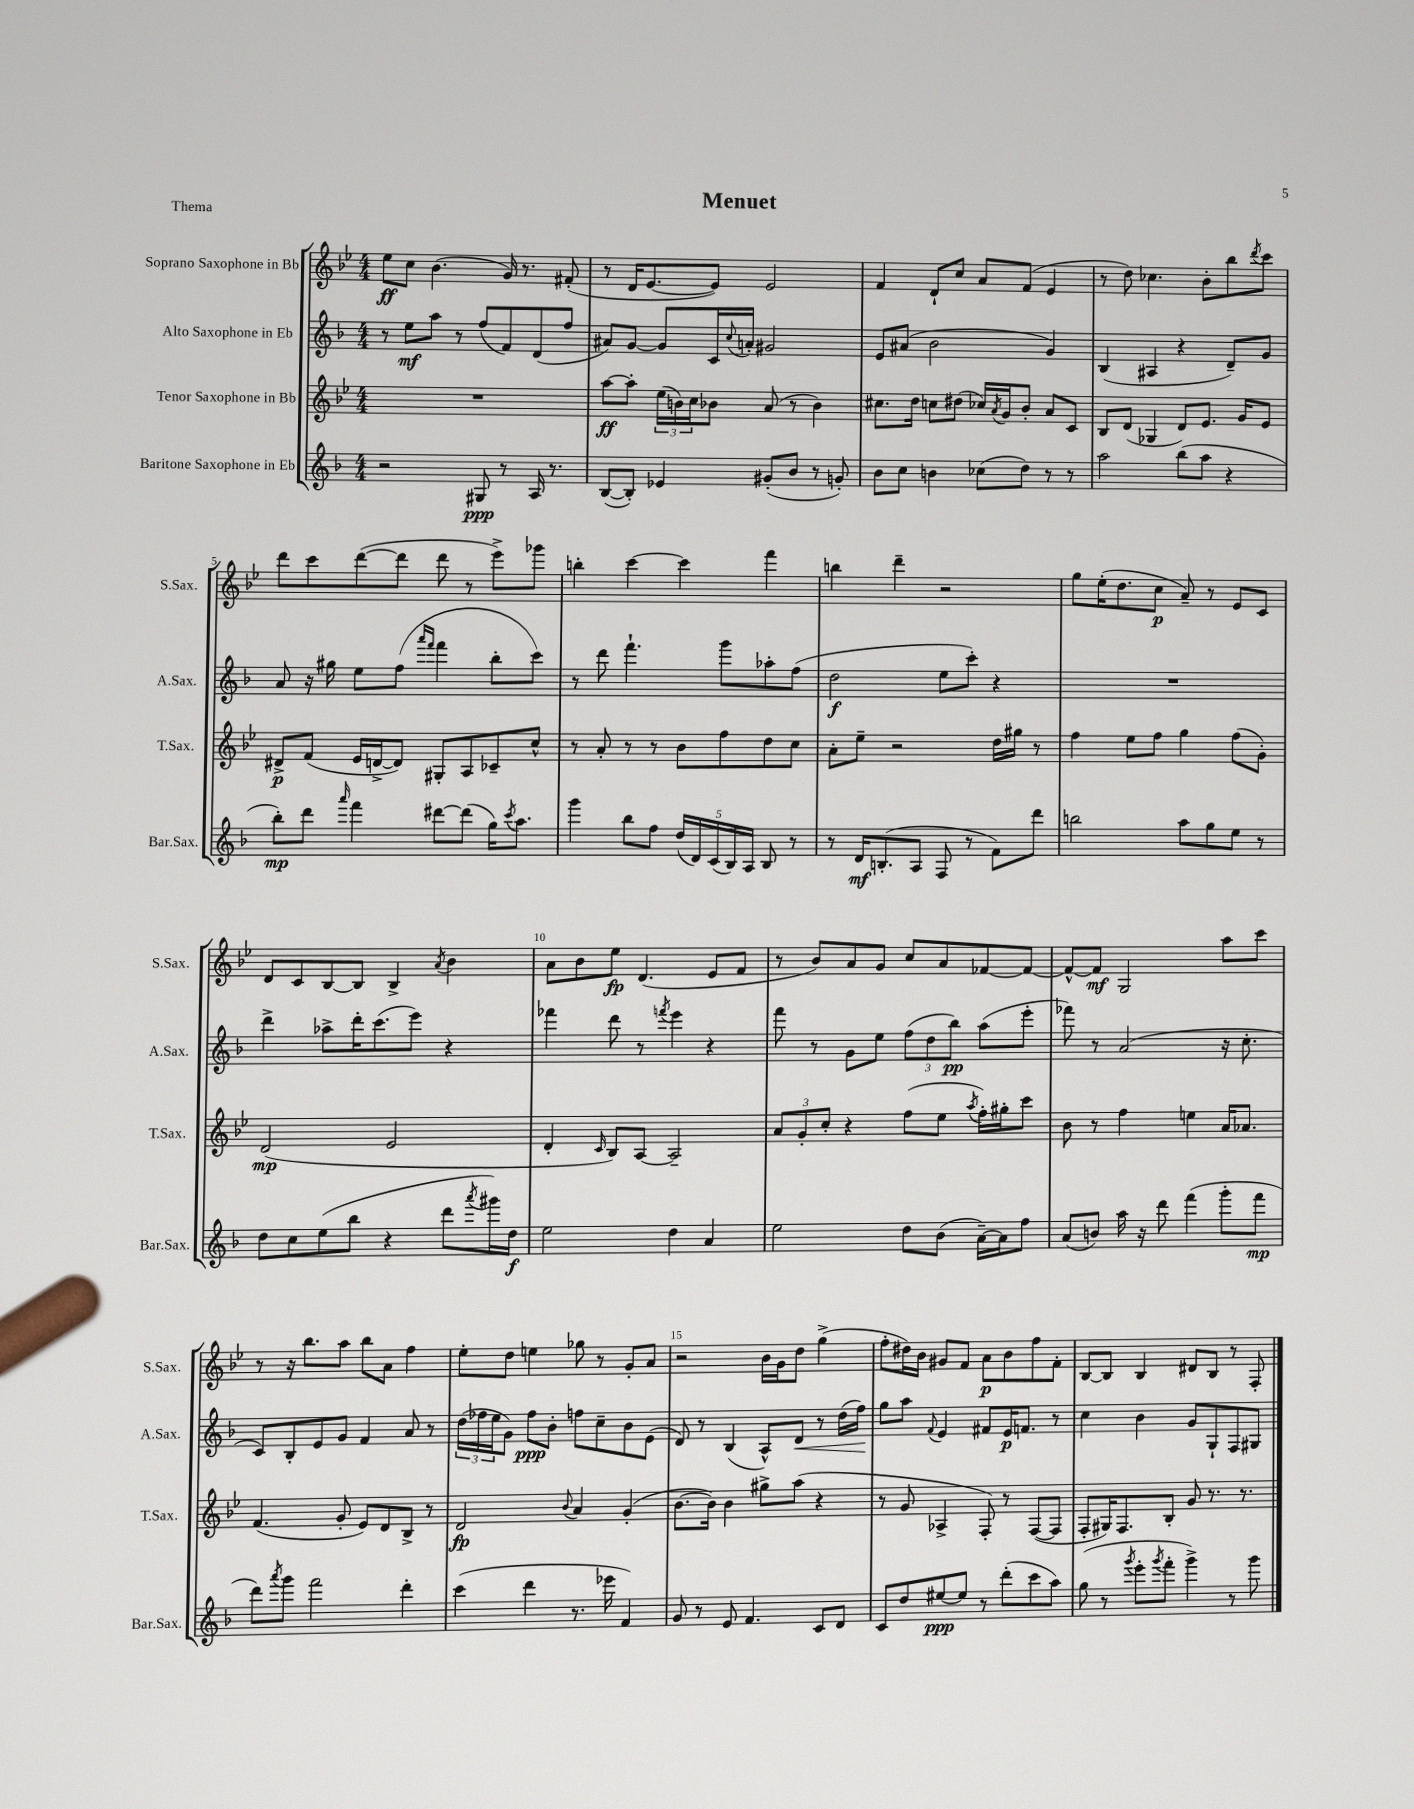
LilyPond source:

\header { title = "Menuet" piece = "Thema" }
<<
\new StaffGroup <<
\new Staff = "s0" \with { instrumentName = "Soprano Saxophone in Bb" shortInstrumentName = "S.Sax." } {
    \clef treble \key bes \major \numericTimeSignature \time 4/4
    ees''8\ff c''8 bes'4.( g'16) r8. fis'8-.( |
    r8 d'16 ees'8.~ ees'8) ees'2 |
    f'4 d'8-! c''8 a'8 f'8( ees'4 |
    r8 d''8) ces''4. bes'8-. bes''8 \acciaccatura { d'''8 } c'''8 |
    d'''8 c'''8 d'''8~( d'''8 d'''8 r8 ees'''8->) ges'''8 |
    b''4-. c'''4~ c'''4 f'''4 |
    b''4 d'''4-- r2 |
    g''8 ees''16-.( d''8. c''8\p a'8--) r8 ees'8 c'8 |
    d'8 c'8 bes8~ bes8 bes4-> \acciaccatura { a'8 } bes'4 |
    a'8 bes'8 ees''8\fp d'4.( ees'8 f'8 |
    r8 bes'8) a'8 g'8 c''8 a'8 fes'8~ fes'8~ |
    fes'8~-^ fes'8\mf g2 a''8 c'''8 |
    r8 r16 bes''8. a''8 bes''8 a'8 f''4 |
    ees''8-. d''8 e''4 ges''8 r8 g'8-. a'8 |
    r2 bes'16 g'16 d''8 g''4->( |
    f''8-. dis''16) bes'16 gis'8 f'8 a'8\p bes'8 f''8 f'8-. |
    bes8~ bes8 bes4 dis'8 bes8 r8 f8-. \bar "|." |
}
\new Staff = "s1" \with { instrumentName = "Alto Saxophone in Eb" shortInstrumentName = "A.Sax." } {
    \clef treble \key f \major \numericTimeSignature \time 4/4
    r8 e''8\mf a''8 r8 f''8( f'8) d'8( f''8 |
    ais'8) g'8~ g'8 c'16 \appoggiatura { c''8 } a'16-. gis'2 |
    e'8 ais'8( bes'2 g'4) |
    bes4( ais4 r4 d'8--) g'8 |
    a'8 r16 gis''16 e''8 f''8( \grace { a'''16 f'''16 } f'''4 bes''8-. c'''8) |
    r8 d'''8 f'''4.-! g'''8 aes''8-. f''8( |
    d''2\f e''8 c'''8-.) r4 |
    R1 |
    d'''4-> aes''8-> d'''16-. c'''8.( e'''8) r4 |
    fes'''4 d'''8 r8 \acciaccatura { f'''8 } e'''4 r4 |
    f'''8 r8 g'8 e''8 \tuplet 3/2 { f''8( d''8 bes''8\pp) } a''8( e'''8-. |
    fes'''8) r8 a'2( r16 c''8.-. |
    c'8) bes8-. e'8 g'8 f'4 a'8 r8 |
    \tuplet 3/2 { d''16( fes''16 e''16 } g'8) fes''8\ppp bes'8-. f''8 c''8-- bes'8 e'8( |
    d'8) r8 bes4( a8-^) d'8\< r8 d''16( f''16\!) |
    g''8 a''8 \appoggiatura { f'8 } e'4 fis'8 e'16\p f'8. r8 |
    c''4 bes'4 g'8 g8-! f8 gis8 \bar "|." |
}
\new Staff = "s2" \with { instrumentName = "Tenor Saxophone in Bb" shortInstrumentName = "T.Sax." } {
    \clef treble \key bes \major \numericTimeSignature \time 4/4
    R1 |
    a''8~\ff a''8-. \tuplet 3/2 { ees''16( b'16) c''16 } bes'8 a'8( r8 bes'4) |
    cis''8. d''16 c''8 dis''8( ces''16) \acciaccatura { a'8 } g'16 bes'8-. a'8 c'8 |
    bes8 d'8( ges4 d'8) ees'8. g'16 ees'8 |
    dis'8->\p f'8( ees'16 d'16~-> d'8) gis8-. a8 ces'8-- c''8-^ |
    r8 a'8-. r8 r8 bes'8 f''8 d''8 c''8 |
    a'8-. ees''8-- r2 d''16 gis''16 r8 |
    f''4 ees''8 f''8 g''4 f''8( g'8-.) |
    d'2\mp( ees'2 |
    d'4-. \grace { c'16 } bes8) a8~ a2-- |
    \tuplet 3/2 { a'8 g'8-. c''8-. } r4 f''8( ees''8 \acciaccatura { a''8 } f''16-.) gis''16-. c'''8 |
    bes'8 r8 f''4 e''4 a'16 aes'8. |
    f'4.( g'8-. ees'8) d'8 bes8-> r8 |
    d'2\fp \appoggiatura { bes'8 } a'4 g'4-.( |
    bes'8.~ bes'16) bes'4 gis''8-> a''8( r4 |
    r8 g'8 aes4-> f8-.) r8 f8~( f8 |
    f8-. gis16) f8. bes8-. g'8 r8. r8. \bar "|." |
}
\new Staff = "s3" \with { instrumentName = "Baritone Saxophone in Eb" shortInstrumentName = "Bar.Sax." } {
    \clef treble \key f \major \numericTimeSignature \time 4/4
    r2 gis8\ppp r8 a16 r8. |
    bes8~( bes8-.) ees'4 gis'8-.( bes'8 r8 g'8-.) |
    bes'8 c''8 b'4 ces''8( d''8) r8 r8 |
    a''2 bes''8( a''8 r4 |
    bes''8-.\mp) d'''8 \grace { a'''16 } f'''4 dis'''8~ dis'''8( g''16) \acciaccatura { c'''8 } a''8. |
    g'''4 bes''8 f''8 \tuplet 5/4 { d''16( d'16) c'16( bes16) a16 } bes8 r8 |
    r8 d'16\mf b8.-.( a8 f8 r8 f'8) d'''8 |
    b''2 a''8 g''8 e''8 r8 |
    d''8 c''8 e''8( bes''8 r4 d'''8 \acciaccatura { a'''8 } gis'''16) d''16\f |
    e''2 d''4 a'4 |
    e''2 d''8 bes'8( a'16~--) a'16 f''8 |
    a'8( b'8) a''16 r16 d'''8 f'''4( g'''8-. f'''8\mp |
    d'''8) \acciaccatura { a'''8 } g'''8 f'''2 d'''4-. |
    c'''4( d'''4 r8. ees'''16 f'4) |
    g'8 r8 e'8 f'4. c'8 d'8 |
    c'8 d''8 eis''8~\ppp eis''8 r8 d'''8-.( c'''8 a''8) |
    g''8( r8 \acciaccatura { g'''8 } e'''8-. \acciaccatura { g'''8 } f'''8-. g'''4->) r8 g'''8 \bar "|." |
}
>>
>>
\layout { \context { \Score \override BarNumber.break-visibility = ##(#f #t #t) barNumberVisibility = #(every-nth-bar-number-visible 5) } }
